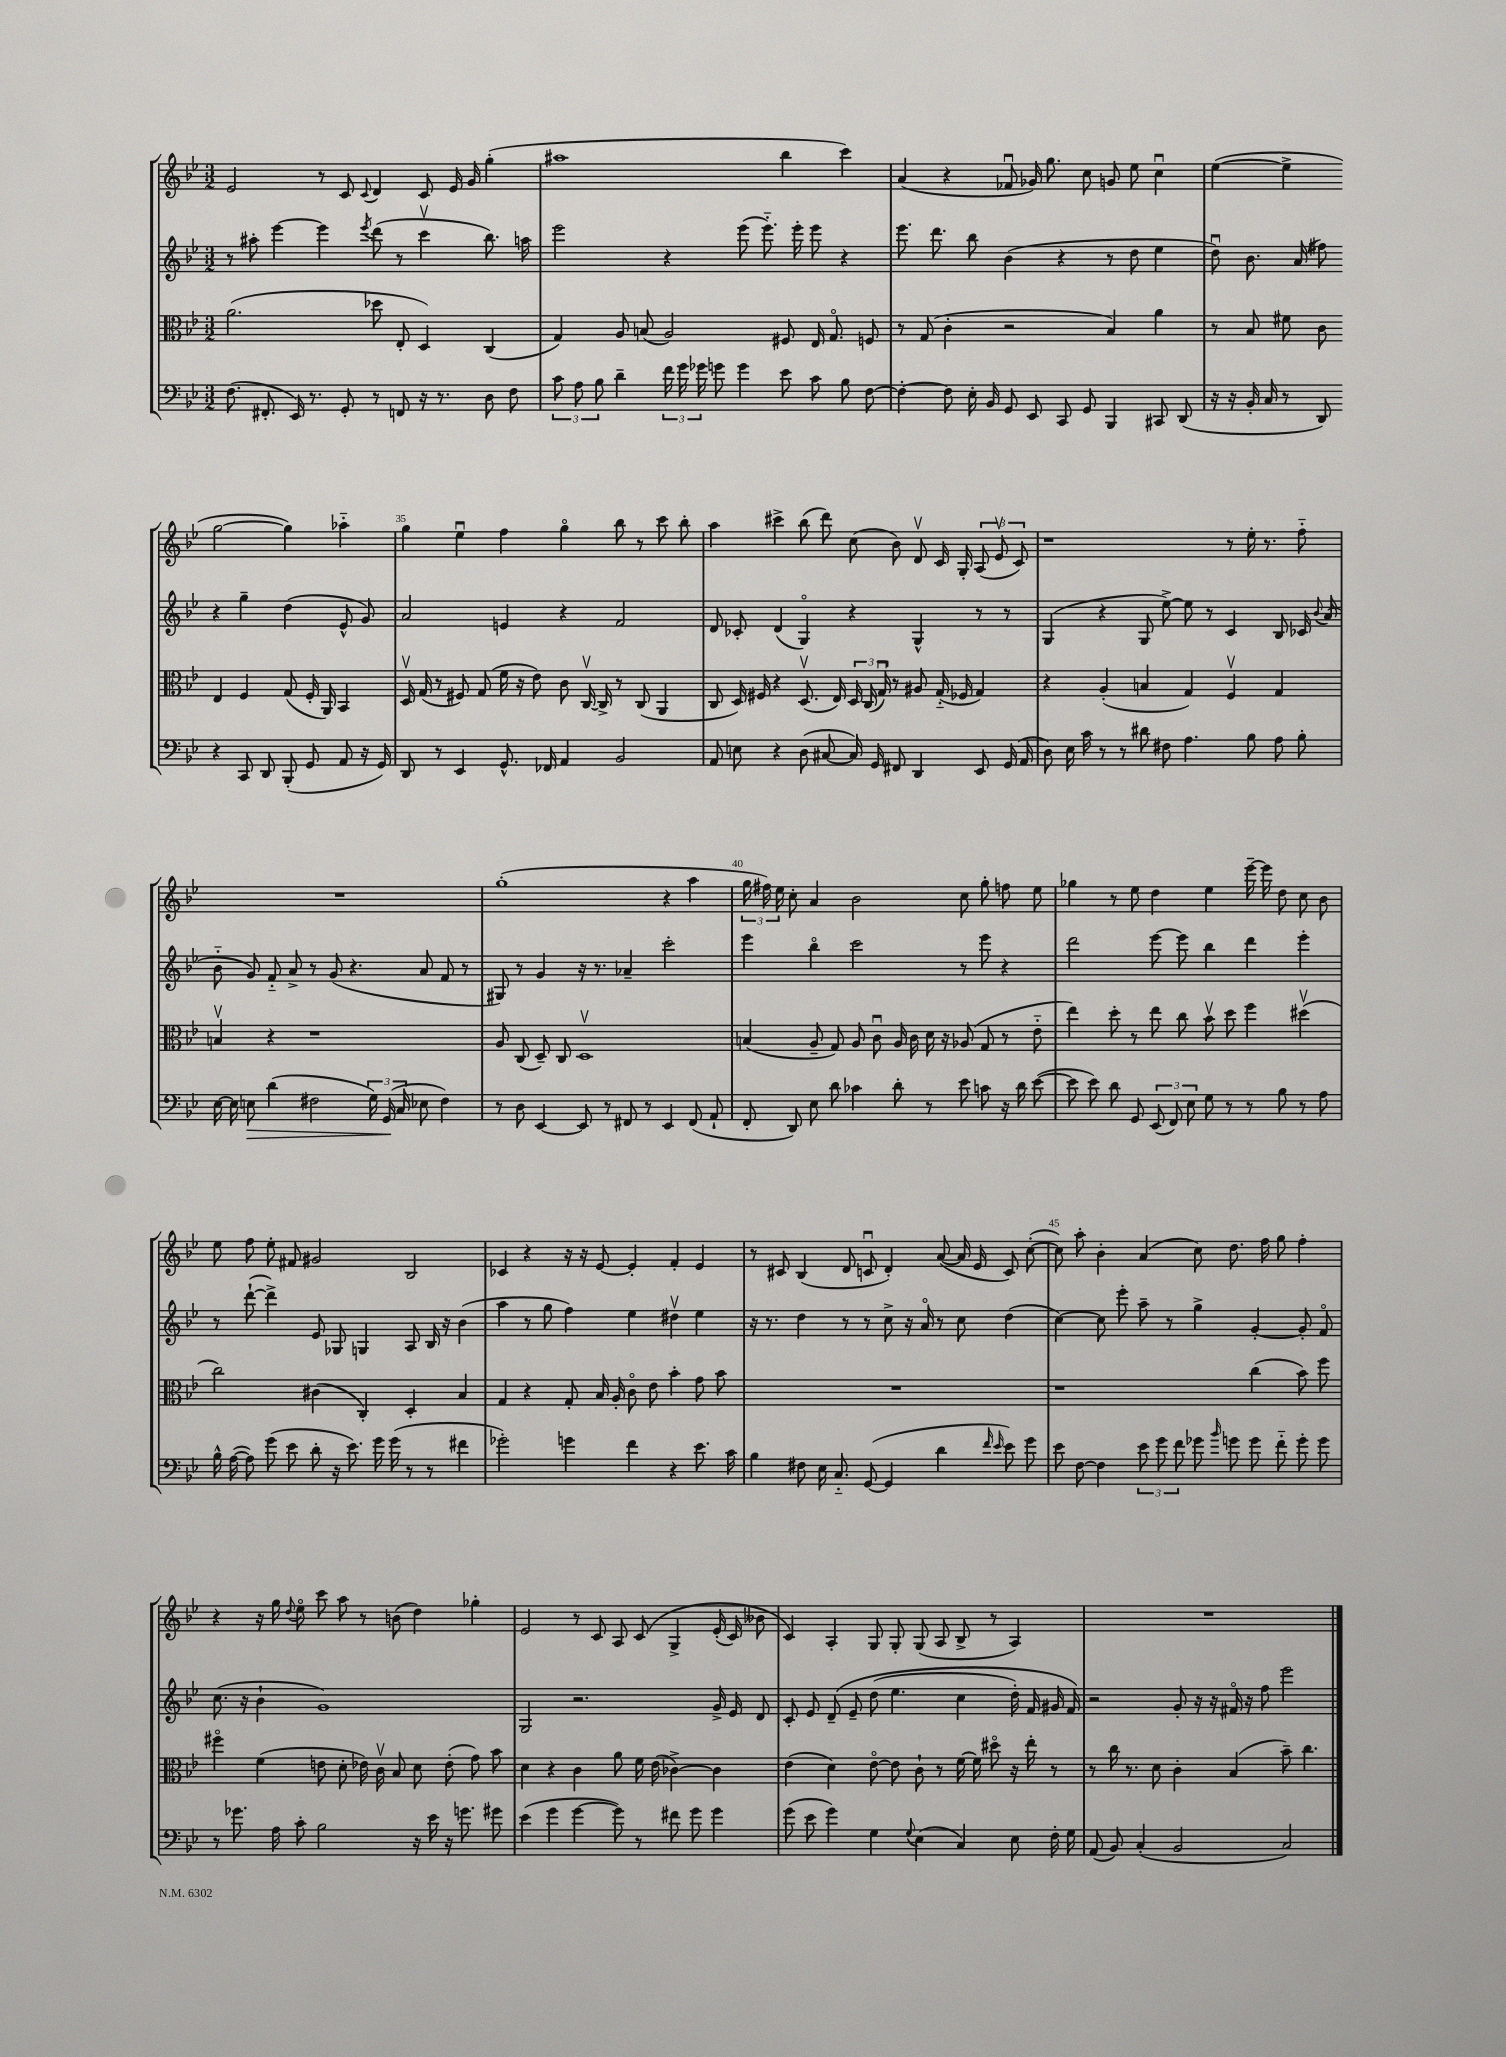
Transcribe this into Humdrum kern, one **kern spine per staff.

**kern	**kern	**kern	**kern
*staff4	*staff3	*staff2	*staff1
*clefF4	*clefC3	*clefG2	*clefG2
*k[b-e-]	*k[b-e-]	*k[b-e-]	*k[b-e-]
*M3/2	*M3/2	*M3/2	*M3/2
(8.F\	(2.a\	8r	2e-/
.	.	8aa#'\	.
8.FF#'/	.	.	.
.	.	[4eee-\	.
16EE-/)	.	.	.
8.r	.	.	.
.	.	4eee-\]	8r
8GG'/	.	.	8c/
.	.	8qeee-/	8qqc/
8r	8dd-\	(8ddd\	4d/
8FF/	8E-'/	8r	.
16r	4D/)	4cccv\	8c/
8.r	.	.	.
.	.	.	16e-/
.	.	.	16g/
8D\	(4C/	8.bb-\)	(4gg'\
8F\	.	.	.
.	.	16aa\	.
=	=	=	=
12c\	4G/)	2eee-\	1aa#
12A\	.	.	.
12B-\	.	.	.
4d~\	8A/	.	.
.	(8B/	.	.
24f\	2A/)	4r	.
24g\	.	.	.
24g-\	.	.	.
8g\	.	.	.
4g\	.	(8eee-\	.
.	.	8.eee-'~\)	.
8e-\	8F#/	.	4bb-\
.	.	16eee-'\	.
8c\	16E-/	8eee-\	.
.	8.Go/	.	.
8B-\	.	4r	4ccc\)
[8F\	8F/	.	.
=	=	=	=
4F'\_	8r	8.eee-\	(4a/
.	(8G/	.	.
.	.	8.ddd\	.
8F\]	4c'\	.	4r
16E-'\	.	8bb-\	.
16BB-/	.	.	.
8GG/	2r	(4b-\	8f-u/
8EE-/	.	.	16g-/)
.	.	.	8.gg\
8CC/	.	4r	.
8GG/	.	.	8cc\
4BBB-/	4B-/)	8r	8g/
.	.	8dd\	8ee-\
8CC#/	4a\	4ee-\	4ccu\
(8DD/	.	.	.
=	=	=	=
16r	8r	8ddu\)	([4ee-\
16r	.	.	.
16BB-'/	8B-/	8.b-\	.
16C/	.	.	.
8r	8f#\	.	4ee-^\]
.	.	(16a/	.
8DD/)	8c\	8ff#\)	.
4r	4E-/	4r	[2gg\
8CC/	4F/	4gg~\	.
8DD/	.	.	.
(8BBB-'/	(8G/	(4dd\	4gg\])
8GG/	16F'/	.	.
.	16AA/)	.	.
8AA/	4BB-/	8e-^^/	4aa-'~\
16r	.	8g/)	.
16GG/)	.	.	.
=	=	=	=
8DD/	16Dv/	2a/	4gg\
.	(16G/	.	.
8r	8r	.	.
4EE-/	8F#/)	.	4ee-u\
.	(8G/	.	.
8.GG^^/	16f\	4e/	4ff\
.	16r	.	.
.	8e-\)	.	.
16FF-/	.	.	.
4AA/	8c\	4r	4ggo\
.	[16Cv/	.	.
.	16C^/]	.	.
2BB-/	8r	2f/	8bb-\
.	(8C/	.	8r
.	4AA/	.	8ccc\
.	.	.	8bb-'\
=	=	=	=
8AA/	8C/	8d/	4aa\
8E\	16D/)	8c-'/	.
.	16F#/	.	.
4r	4r	(4d/	4ccc#^\
(8D\	(8.Dv/	4Go/)	(8bb-\
[8C#/	.	.	8ddd\)
.	16E-/)	.	.
16C#/])	24D/	4r	(8cc\
.	(24C/	.	.
16GG/	.	.	.
.	24Gu/)	.	.
8FF#/	8r	.	8b-\)
4DD/	8A#/	4G^^/	8dv/
.	(16G'~/	.	16c/
.	16F-/	.	16G'/
8EE-/	4G/)	8r	(12A/
.	.	.	12e-v/
(16GG/	.	8r	.
.	.	.	12c/)
16AA/	.	.	.
=	=	=	=
8D\)	4r	(4G/	1r
16E-\	.	.	.
16c\	.	.	.
8r	(4A'/	4r	.
8r	.	.	.
8d#\	4B/	8G/	.
8F#\	.	[8ee-^\)	.
4.A\	4G/)	8ee-\]	.
.	.	8r	.
.	4Fv/	4c/	8r
8B-\	.	.	16ee-'\
.	.	.	8.r
8A\	4G/	8B-/	.
8B-'\	.	16c-/	8ff'~\
.	.	8qqb-/	.
.	.	(16a/	.
=	=	=	=
[16E-\	4Bv/	8b-'~\	1.r
16E-\]	.	.	.
8E\	.	8g/)	.
(4d\	4r	8f'~/	.
.	.	8a^/	.
2F#\	1r	8r	.
.	.	(8g/	.
.	.	4.r	.
24G\)	.	.	.
(24GG/	.	.	.
24C/	.	.	.
8E-\	.	8a/	.
4F#\)	.	8f/	.
.	.	8r	.
=	=	=	=
8r	8A/	8G#/)	(1gg'
8D\	(8C/	8r	.
[4EE-/	8D~/)	4g/	.
.	8C/	.	.
8EE-/]	1Dv	16r	.
.	.	8.r	.
8r	.	.	.
8FF#/	.	4a-~/	.
8r	.	.	.
4EE-/	.	2ccc'\	4r
(8FF#/	.	.	4aa\
8AA`/	.	.	.
=	=	=	=
8FF'/	(4B/	4eee-\	24gg\
.	.	.	24ff#\)
.	.	.	24ee-\
8DD/)	.	.	8cc'\
8E-\	8A~/	4bb-o\	4a/
8d\	8G/)	.	.
4c-\	8A/	2ccc\	2b-\
.	8cu\	.	.
8d'\	16A/	.	.
.	16c\	.	.
8r	16d\	.	.
.	16r	.	.
8e-\	(8A-/	8r	8cc\
8c\	8G/	8eee-\	8gg'\
16r	8r	4r	8ff\
16d\	.	.	.
([8e-\	8e-'~\	.	8ee-\
=	=	=	=
8e-\]	4ee-\)	2ddd\	4gg-\
8e-\)	.	.	.
8d\	8dd'\	.	8r
8GG/	8r	.	8ee-\
(12EE-/	8ee-\	[8eee-\	4dd\
12FF/)	.	.	.
.	8cc\	8eee-\]	.
12E-\	.	.	.
8G\	8b-v\	4bb-\	4ee-\
8r	8dd\	.	.
8r	4ff\	4ddd\	[16eee-~\
.	.	.	16eee-\]
8B-\	.	.	8dd\
8r	(4dd#v\	4eee-'\	8cc\
8A\	.	.	8b-\
=	=	=	=
16B-^^\	2cc\)	8r	8ee-\
([16A\	.	.	.
8A\])	.	([8ddd`\	8ff\
(8g\	.	4ddd^\])	8ee-'\
8e-\	.	.	8f#/
8d'\	(4c#\	8e-/	2g#/
16r	.	8G-/	.
8.e-\)	.	.	.
.	4C'/)	4G/	.
16g\	.	.	.
(16g\	.	.	.
8r	4D'/	8A/	2B-/
8r	.	16B-/	.
.	.	16r	.
4f#\	4B-/	(4b-\	.
=	=	=	=
2g-'\)	4G/	4aa\	4c-/
.	4r	8r	4r
.	.	8gg\	.
4g\	8G'/	4ff\)	16r
.	.	.	16r
.	16B-/	.	[8e-/
.	16A'/	.	.
4f\	8co\	4ee-\	4e-'/]
.	8e-\	.	.
4r	4b-'\	4dd#v\	4f'/
8.e-\	8g\	4ee-\	4e-/
.	8b-\	.	.
16c\	.	.	.
=	=	=	=
4B-\	1.r	16r	8r
.	.	8.r	.
.	.	.	8c#/
8F#\	.	4dd\	(4B-/
16E-\	.	.	.
8.C'~/	.	.	.
.	.	8r	8d/
([8GG/	.	8r	8cu/
4GG/]	.	8cc^\	4d'/)
.	.	16r	.
.	.	16ao/	.
4d\	.	8r	([8a/
.	.	8cc\	16a/]
.	.	.	16e-/
16qqf/	.	.	.
16qqe-/	.	.	.
8e-\)	.	(4dd\	8c/)
8g\	.	.	([8cc'\
=	=	=	=
8e-\	1r	[4cc\)	8cc\])
[8F\	.	.	8aa'\
4F\]	.	8cc\]	4b-'\
.	.	8eee-'\	.
12e-\	.	8aa~\	(4a/
12g\	.	.	.
.	.	8r	.
12f\	.	.	.
8g-\	.	4gg^\	8cc\)
16qqb-/	.	.	.
8g\	.	.	8.dd\
8g\	(4cc\	[4g'/	.
.	.	.	16ff\
8f'~\	.	.	8gg\
8g'\	8b-\)	8g'/]	4ff'\
8g\	8ff\	8fo/	.
=	=	=	=
8r	4ff#o\	(8.cc\	4r
8.g-\	.	.	.
.	.	16r	.
.	(4f\	4b-`\	16r
16A\	.	.	16gg\
.	.	.	8qqdd/
8c'\	.	.	8ee-o\
2B-\	8e\	1g)	8ccc\
.	8d'\	.	8aa\
.	16e-\)	.	8r
.	16cv\	.	.
.	8B-/	.	(8b\
16r	8d\	.	4dd\)
16e-\	.	.	.
16r	(8e-'\	.	.
8.g\	.	.	.
.	8g\)	.	4gg-'\
8g#\	8b-\	.	.
=	=	=	=
(4e-\	4d\	2G/	2e-/
4g\	4r	.	.
[4g\	4c\	2.r	8r
.	.	.	8c/
8g\])	8a\	.	8A/
8r	16f\	.	&(8c/
.	(16e-\	.	.
8f#\	[4c-^\)	.	4G^/
8g\	.	.	.
4g\	4c-\]	16g^/	(16e-'/
.	.	16e-/	16c/)
.	.	8d/	8b--\
=	=	=	=
(8g\	(4e-\	8c'/	4c/&)
8e-\	.	8e-/	.
4g\)	4d\)	&(8d~/	4A'/
.	.	8e-~/	.
4G\	[8e-o\	(8dd\	8G/
.	8e-\]	4.ee-\	8G'/
8qqG/	.	.	.
(4E-\	8c`\	.	(8G/
.	8r	.	8A/
4C/)	[16f\	4cc\	8B-^/
.	16f\]	.	.
.	8dd#o\	.	8r
8E-\	16r	16dd'\)	4A/)
.	16ee-'\	16f/	.
16F'\	8r	16g#/	.
16G\	.	16f/&)	.
=	=	=	=
(8AA/	8r	2r	1.r
8BB-/)	16cc\	.	.
.	8.r	.	.
(4C'/	.	.	.
.	8d\	.	.
2BB-/	4c'\	8g'/	.
.	.	16r	.
.	.	16r	.
.	(4B-/	16f#o/	.
.	.	16r	.
.	.	8ff\	.
2C/)	8b-~\)	2eee-\	.
.	4.cc\	.	.
==	==	==	==
*-	*-	*-	*-
